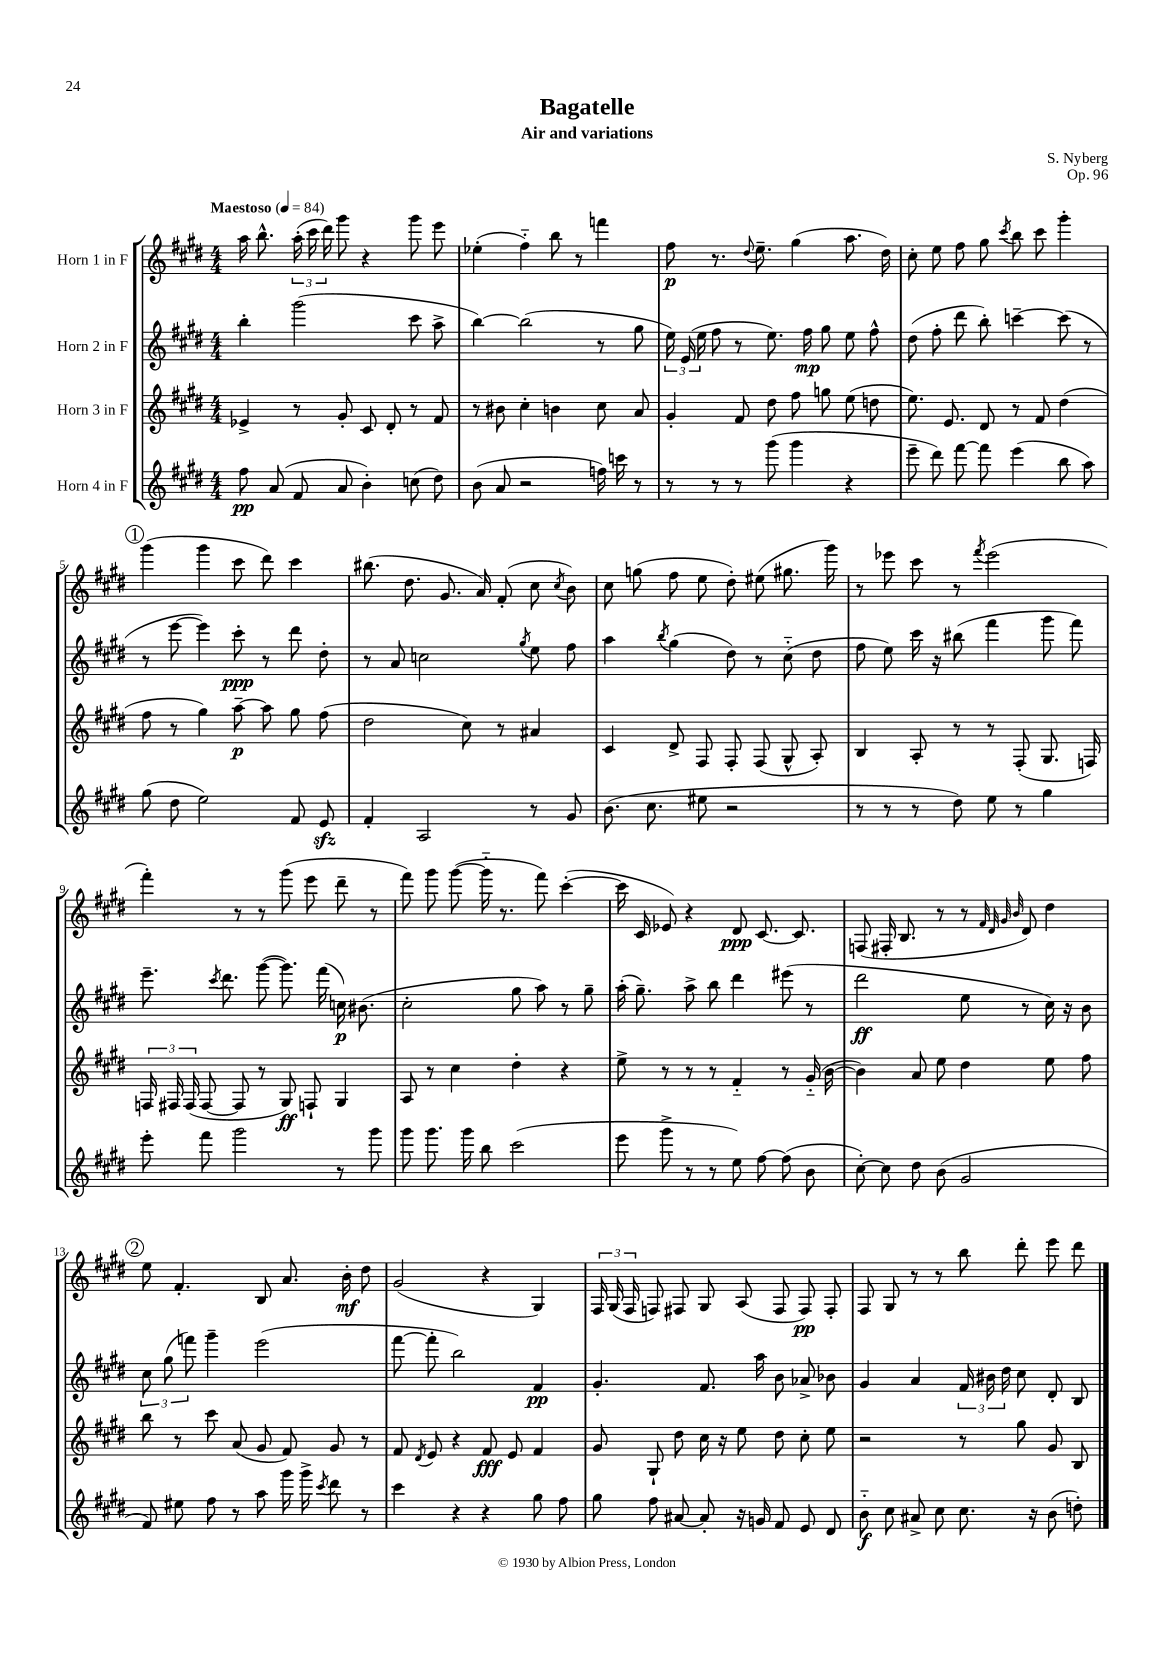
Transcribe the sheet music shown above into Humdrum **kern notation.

**kern	**kern	**kern	**kern
*staff4	*staff3	*staff2	*staff1
*clefG2	*clefG2	*clefG2	*clefG2
*k[f#c#g#d#]	*k[f#c#g#d#]	*k[f#c#g#d#]	*k[f#c#g#d#]
*M4/4	*M4/4	*M4/4	*M4/4
*MM84	*MM84	*MM84	*MM84
8ff#	4e-^	4bb'	16aa
.	.	.	8.bb^^
(8a	.	.	.
8f#	8r	(2ggg#	(24aa'
.	.	.	24ccc#
.	.	.	24ddd#)
8a	8g#'	.	8ggg#
4b')	8c#	.	4r
.	8d#'	.	.
(8cc	8r	8ccc#	8ggg#
8dd#)	8f#	8aa^	8eee
=	=	=	=
(8b	8r	[4bb)	(4ee-'
8a	8b#	.	.
2r	4cc#'	(2bb]	4ff#'~)
.	4b	.	8bb
.	.	.	8r
16ff)	8cc#	8r	4fff
16ccc	.	.	.
8r	8a	8gg#	.
=	=	=	=
8r	4g#'	24ee)	8ff#
.	.	(24e	.
.	.	24ee	.
8r	.	8ff#	8.r
8r	8f#	8r	.
.	.	.	8qqdd#
.	.	.	8.ee~
(8ggg#	8dd#	8.ee)	.
4ggg#	8ff#	.	(4gg#
.	.	16ff#	.
.	8gg	8gg#	.
4r	(8ee	8ee	8.aa
.	8dd	8ff#^^	.
.	.	.	16dd#)
=	=	=	=
8eee~	8.ee)	(8dd#	8cc#'
8ddd#)	.	8ff#'	8ee
.	8.e	.	.
[8fff#	.	8ddd#	8ff#
8fff#]	8d#	8bb')	8gg#
.	.	.	8qccc#
(4eee	8r	[4ccc~	8bb
.	8f#	.	8ccc#
8bb	(4dd#	(8ccc]	4ggg#'
8aa)	.	8r	.
=	=	=	=
(8gg#	8ff#	8r	(4ggg#
8dd#	8r	[8eee	.
2ee)	4gg#)	4eee])	4ggg#
.	[8aa~	8ccc#'	8ccc#
.	8aa]	8r	8ddd#)
8f#	8gg#	8ddd#	4ccc#
8e	(8ff#	8dd#'	.
=	=	=	=
4f#'	2dd#	8r	(8.bb#
.	.	8a	.
.	.	.	8.dd#
2A	.	2cc	.
.	.	.	8.g#
.	8cc#)	.	.
.	.	.	16a)
.	8r	.	(8f#'
.	.	8qgg#	.
8r	4a#	8ee	8cc#
.	.	.	8qcc#
8g#	.	8ff#	8b)
=	=	=	=
(8.b	4c#	4aa	8cc#
.	.	.	(8gg
8.cc#	.	.	.
.	.	8qbb	.
.	8d#^	(4gg#	8ff#
8ee#	8F#	.	8ee
2r	8F#'	8dd#)	8dd#')
.	(8F#	8r	(8ee#
.	8G#^^	(8cc#'~	8.gg#
.	8A')	8dd#	.
.	.	.	16ggg#)
=	=	=	=
8r	4B	8ff#	8r
8r	.	8ee)	8eee-
8r	8A'	16ccc#	8ccc#
.	.	16r	.
8dd#)	8r	(8bb#	8r
.	.	.	8qfff#
8ee	8r	4fff#	(2eee-
8r	(8F#'	.	.
4gg#	8.G#	8ggg#	.
.	.	8fff#)	.
.	16F)	.	.
=	=	=	=
8eee'	24F	8.eee~	4fff#')
.	24F#	.	.
.	(24F#	.	.
8fff#	[8F#	.	.
.	.	8qccc#	.
.	.	8.ddd#	.
2ggg#	8F#]	.	8r
.	8r	([8ggg#	8r
.	8G#)	8.ggg#])	(8ggg#
.	8F`	.	8eee
.	.	(16fff#	.
8r	4G#	16cc)	8ddd#~
.	.	(8.b#	.
8ggg#	.	.	8r
=	=	=	=
8ggg#	8A	2cc#'	8fff#)
8.ggg#	8r	.	8ggg#
.	4cc#	.	([8ggg#
16ggg#	.	.	.
8bb	.	.	16ggg#'~]
.	.	.	8.r
(2ccc#	4dd#'	8gg#	.
.	.	8aa)	8fff#)
.	4r	8r	([4ccc#'
.	.	8gg#~	.
=	=	=	=
8eee	8ee^	(16aa'	16ccc#]
.	.	8.gg#~)	16c#
8ggg#^	8r	.	8e-)
8r	8r	8aa^	4r
8r	8r	8bb	.
8ee)	4f#'~	4ddd#	8d#
[8ff#	.	.	[8.c#
(8ff#]	8r	(8eee#	.
.	.	.	8.c#]
8b	(16g#'~	8r	.
.	[16b	.	.
=	=	=	=
[8cc#')	4b])	2ddd#	(8F
8cc#]	.	.	16F#'
.	.	.	8.B
8dd#	8a	.	.
(8b	8ee	.	8r
2g#	4dd#	8ee	8r
.	.	.	32qqf#
.	.	.	32qqd#
.	.	.	32qqg#
.	.	.	32qqb
.	.	8r	8d#)
.	8ee	16cc#)	4dd#
.	.	16r	.
.	8ff#	8b	.
=	=	=	=
8f#)	8bb	12cc#	8ee
.	.	(12gg#	.
8ee#	8r	.	4.f#'
.	.	12fff)	.
8ff#	8ccc#	4ggg#~	.
8r	(8a	.	.
8aa	8g#	(2eee	8B
16ggg#	8f#)	.	8.a
16ggg#^	.	.	.
8qccc#	.	.	.
8ddd#	8g#	.	.
.	.	.	16b'
8r	8r	.	8dd#
=	=	=	=
4ccc#	8f#	[8fff#	(2g#
.	8qd#	.	.
.	8e	8fff#']	.
4r	4r	2bb)	.
4r	8f#	.	4r
.	8e	.	.
8gg#	4f#	4f#	4G#)
8ff#	.	.	.
=	=	=	=
8gg#	8g#	4.g#'	24F#
.	.	.	(24G#
.	.	.	24F#
8ff#	8G#`	.	8F)
[8a#	8dd#	.	8F#
8a#']	16cc#	8.f#	8G#
.	16r	.	.
16r	8ee	.	(8A
16g	.	16aa	.
8f#	8dd#	8b	8F#
8e	8cc#'	8a-^	8F#)
8d#	8ee	8b-	8F#'
=	=	=	=
8b'~	2r	4g#	8F#
8cc#	.	.	8G#
8a#^	.	4a	8r
8cc#	.	.	8r
8.cc#	8r	24f#	8bb
.	.	24b#	.
.	.	24dd#	.
.	8gg#	8cc#	8ddd#'
16r	.	.	.
(8b	8g#	8d#'	8eee
8dd')	8B	8B	8ddd#
==	==	==	==
*-	*-	*-	*-
